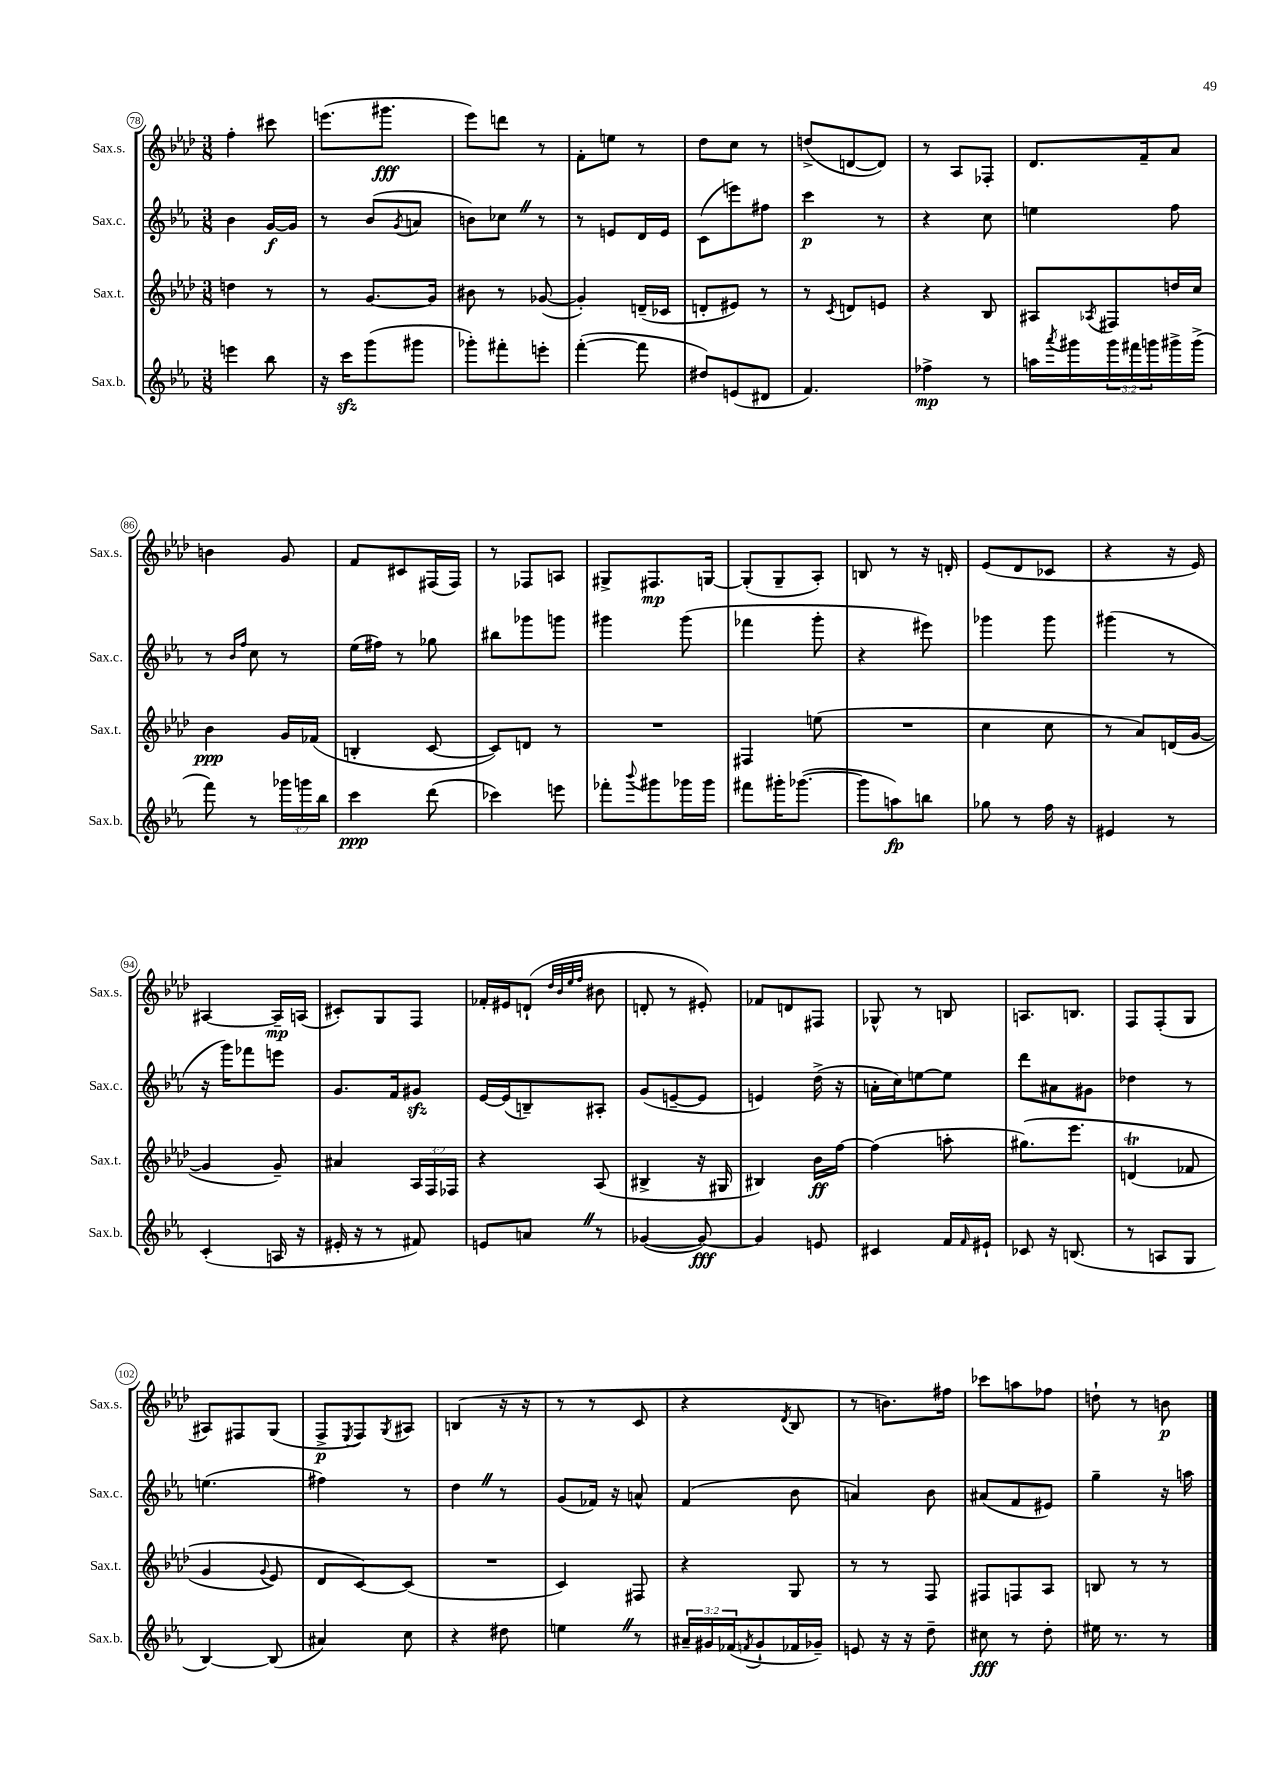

**kern	**kern	**kern	**kern
*staff4	*staff3	*staff2	*staff1
*clefG2	*clefG2	*clefG2	*clefG2
*k[b-e-a-]	*k[b-e-a-d-]	*k[b-e-a-]	*k[b-e-a-d-]
*M3/8	*M3/8	*M3/8	*M3/8
4eee\	4dd\	4b-\	4ff'\
8bb-\	8r	[16g/LL	8ccc#\
.	.	16g/]JJ	.
=	=	=	=
16r	8r	8r	(8.eee\L
16ccc\LK	.	.	.
(8ggg\	[8.g/L	(8b-/L	.
.	.	.	8.ggg#\J
.	.	8qg/	.
8ggg#\J	.	8a/J	.
.	16g/]Jk	.	.
=	=	=	=
8ggg-'\L)	8b#\	8b\L)	8eee-\L)
8fff#'\	8r	8cc-\J	8ddd\J
8eee'\J	([8g-/	8r	8r
=	=	=	=
([4fff'\	4g-'/])	8r	8f'\L
.	.	8e/L	8ee\J
8fff\]	(16d~/LL	16d/L	8r
.	16c-/JJ	16e/JJ	.
=	=	=	=
8dd#/L)	8d'/L	(8c\L	8dd-\L
(8e/	8e#/J)	8eee\)	8cc\J
8d#/J	8r	8ff#\J	8r
=	=	=	=
4.f/)	8r	4ccc\	(8dd^/L
.	8qc/	.	.
.	8d/L	.	[8d/
.	8e/J	8r	8d/]J)
=	=	=	=
4ff-^\	4r	4r	8r
.	.	.	8A-/L
8r	8B-/	8cc\	8F-'/J
=	=	=	=
16aa\LL	8A#/L	4ee\	8.d-/L
8qaaa-/	.	.	.
16ggg#\	.	.	.
.	8qA-/	.	.
24ggg#\	8F#/	.	.
24fff#\	.	.	.
.	.	.	16f~/k
24ggg\	.	.	.
16ggg#^\	16dd/L	8ff\	8a-/J
(16ggg#^\JJ	16cc/JJ	.	.
=	=	=	=
8fff\)	4b-\	8r	4b\
.	.	16qqb-/LL	.
.	.	16qqff/JJ	.
8r	.	8cc\	.
24ggg-\LL	16g/LL	8r	8g/
24ggg\	.	.	.
.	(16f-/JJ	.	.
24bb-\JJ	.	.	.
=	=	=	=
4ccc\	4B'/	(16ee-\LL	8f/L
.	.	16ff#\JJ)	.
.	.	8r	8c#/
(8ddd\	[8c/	8gg-\	(16F#/L
.	.	.	16F#/JJ)
=	=	=	=
4ccc-\)	8c/]L)	8bb#\L	8r
.	8d/J	8ggg-\	8F-/L
8eee\	8r	8ggg\J	8A/J
=	=	=	=
8fff-'\L	4.r	4ggg#\	8G#^/L
8qqbbb-/	.	.	.
8ggg#\	.	.	8.F#/
16ggg-\L	.	(8ggg#\	.
16ggg-\JJ	.	.	[16G/Jk
=	=	=	=
8fff#\L	4F#/	4fff-\	(8G'/]L
16ggg#'\K	.	.	8G~/
([8.ggg-\J	.	.	.
.	(8ee\	8ggg'\	8A-'/J)
=	=	=	=
8ggg-\]L	4.r	4r	8B/
8aa\)	.	.	8r
8bb\J	.	8eee#\)	16r
.	.	.	16d'/
=	=	=	=
8gg-\	4cc\	4ggg-\	(8e-/L
8r	.	.	8d-/
16ff\	8cc\	8ggg-\	8c-/J
16r	.	.	.
=	=	=	=
4e#/	8r	(4ggg#\	4r
.	8a-/L)	.	.
8r	(16d/L	8r	16r
.	[16g/JJ	.	16e-/)
=	=	=	=
(4c'/	4g/]	16r	[4A#/
.	.	16ggg\LK)	.
.	.	8fff-\	.
16A/	8g~/)	8eee\J	16A#~/]LL
16r	.	.	(16A/JJ
=	=	=	=
16e#'/	4a#/	8.g/L	8c#'/L)
16r	.	.	.
8r	.	.	8G/
.	.	16f/k	.
8f#/)	24A-/LL	8g#/J	8F/J
.	24F/	.	.
.	24F-/JJ	.	.
=	=	=	=
8e/L	4r	[16e-/LL	16f-'/LL
.	.	(16e-/]J	16e#/J
8a/J	.	8B~/)	(8d`/J
.	.	.	32qqdd-/LLL
.	.	.	32qqb-/
.	.	.	32qqee-/
.	.	.	32qqff/JJJ
8r	(8A-/	8A#'/J	8b#\
=	=	=	=
([4g-/	4B#^/	(8g/L	8d'/
.	.	[8e~/	8r
8g-/_)	16r	8e/]J	8e#'/)
.	16G#/	.	.
=	=	=	=
4g-/]	4B#/)	4e/)	8f-/L
.	.	.	8d/
8e/	16b-\LL	(16dd^\	8F#/J
.	[16ff\JJ	16r	.
=	=	=	=
4c#/	(4ff\]	16a'\LL	8G-^^/
.	.	16cc\J)	.
.	.	[8ee\	8r
16f/LL	8aa'\	8ee\]J	8B/
16qqf/	.	.	.
16e#`/JJ	.	.	.
=	=	=	=
8c-/	&(8.gg#\L)	8ddd\L	8.A/L
16r	.	8a#\	.
(8.B/	8.eee-\J	.	8.B/J
.	.	8g#\J	.
=	=	=	=
8r	(4d/	4dd-\	8F/L
8A/L	.	.	(8F'/
8G/J	8f-/	8r	8G/J
=	=	=	=
[4B-/)	4g/	(4.ee\	8A#/L)
.	.	.	8F#/
.	8qqg/	.	.
(8B-/]	8e-/)	.	(8G/J
=	=	=	=
4a#/)	8d-/L	4ff#\)	8F^/L
.	.	.	8qE-/
.	[8c/&)	.	8F/)
.	.	.	8qG/
8cc\	(8c/]J	8r	8A#/J
=	=	=	=
4r	4.r	4dd\	(4B/
8dd#\	.	8r	16r
.	.	.	16r
=	=	=	=
4ee\	4c/)	(8g/L	8r
.	.	16f-/Jk)	8r
.	.	16r	.
8r	8F#/	8a^^/	8c/
=	=	=	=
24a#~/LL	4r	(4f/	4r
24g#/	.	.	.
(24f-/J	.	.	.
8qf/	.	.	.
8g#`/	.	.	.
.	.	.	8qd-/
16f-/L	8G/	8b-\	8B-/
16g-~/JJ)	.	.	.
=	=	=	=
8e/	8r	4a/)	8r
16r	8r	.	8.b\L)
16r	.	.	.
8dd~\	8F/	8b-\	.
.	.	.	16ff#\Jk
=	=	=	=
8cc#\	8F#/L	(8a#/L	8ccc-\L
8r	8F/	8f/	8aa\
8dd'\	8A-/J	8e#/J)	8ff-\J
=	=	=	=
16ee#\	8B/	4gg~\	8dd`\
8.r	.	.	.
.	8r	.	8r
8r	8r	16r	8b\
.	.	16aa\	.
==	==	==	==
*-	*-	*-	*-
